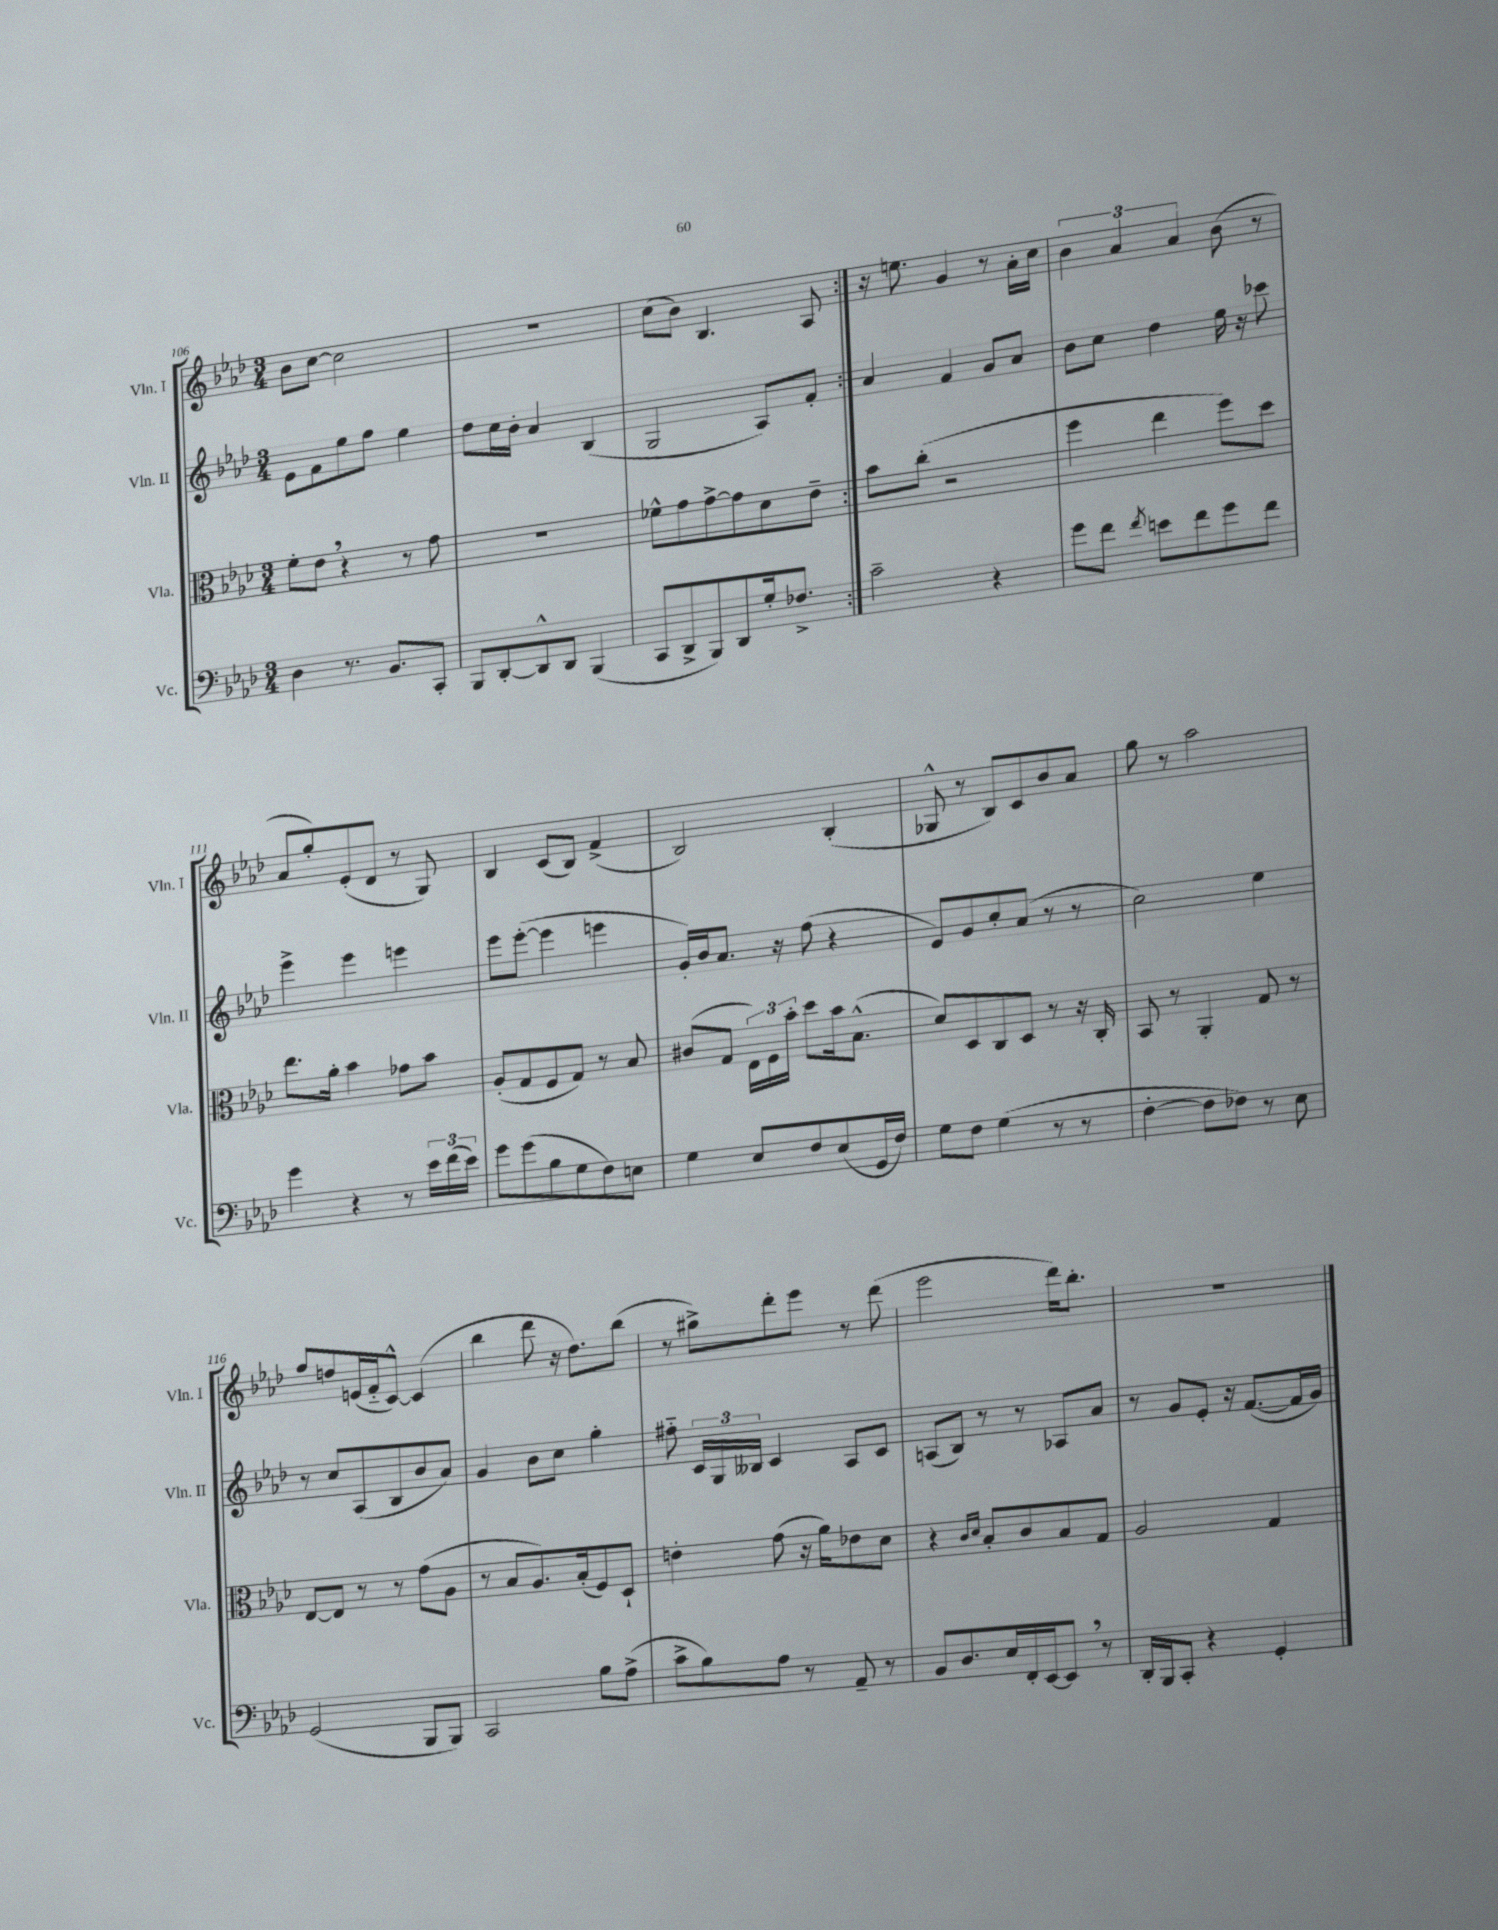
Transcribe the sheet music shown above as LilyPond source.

<<
\new StaffGroup <<
\new Staff = "s0" \with { instrumentName = "Vln. I" shortInstrumentName = "Vln. I" } {
    \clef treble \key aes \major \numericTimeSignature \time 3/4
    \autoBeamOff \repeat volta 2 { bes'8[ c''8]~ c''2 |
    R2. |
    c''8[( bes'8]) bes4. aes8 | }
    r16 e''8. g'4 r8 aes'16[-. c''16] |
    \tuplet 3/2 { bes'4 aes'4 aes'4 } bes'8( r8 |
    aes'8[ g''8-.) ees'8-.( des'8] r8 g8) |
    bes4 c'8[( bes8]) f'4->( |
    bes2) bes4-.( |
    ges8-^ r8 bes8[) c'8 bes'8 aes'8] |
    g''8 r8 aes''2 |
    f''8[ d''8 e'16( f'16-_ c'8]~-^) c'4( |
    bes''4 des'''8 r16 des''8.[) bes''8]( |
    r8 gis''8[->) des'''8-. ees'''8] r8 des'''8( |
    ees'''2 des'''16[) bes''8.]-. |
    R2. \bar "|." |
}
\new Staff = "s1" \with { instrumentName = "Vln. II" shortInstrumentName = "Vln. II" } {
    \clef treble \key aes \major \numericTimeSignature \time 3/4
    \autoBeamOff \repeat volta 2 { ees'8[ f'8 ees''8 f''8] ees''4 |
    des''8[ c''16 bes'16]-. aes'4 bes4( |
    g2 aes8[) f'8]-. | }
    aes'4 f'4 g'8[ aes'8] |
    bes'8[ c''8] des''4 ees''16 r16 ces'''8 |
    ees'''4-> ees'''4 e'''4 |
    ees'''8[ ees'''8]~-.( ees'''4 e'''4 |
    g'16[-.) bes'16 aes'8.] r16 f''8( r4 |
    ees'8[) g'8 c''8-. aes'8]( r8 r8 |
    c''2) ees''4 |
    r8 c''8[ aes8( bes8 bes'8 aes'8]) |
    g'4 bes'8[ c''8] g''4-. |
    fis''8-_ \tuplet 3/2 { c'16[ g16 beses16] } c'4 aes8[ c'8] |
    a8[( bes8]) r8 r8 aes8[ aes'8] |
    r8 g'8[ ees'8]-. r16 f'8.[~( f'16 g'16]) \bar "|." |
}
\new Staff = "s2" \with { instrumentName = "Vla." shortInstrumentName = "Vla." } {
    \clef alto \key aes \major \numericTimeSignature \time 3/4
    \autoBeamOff \repeat volta 2 { f'8[-. ees'8] \breathe r4 r8 g'8 |
    R2. |
    fes'8[-^ g'8 g'8~-> g'8 des'8 ees'8]-- | }
    bes'8[ c''8]-.( r2 |
    f''4 ees''4 f''8[) des''8] |
    ees''8.[ aes'16]-. bes'4 ges'8[ bes'8] |
    aes8[-.( g8 f8 g8]) r8 bes8 |
    cis'8[( g8] \tuplet 3/2 { ees16[) f16 bes'16]-. } des''8[ bes'16 bes8.]-^( |
    des'8[) des8 c8 des8] r8 r16 c16-. |
    bes,8 r8 aes,4-. g8 r8 |
    ees8[~ ees8] r8 r8 g'8[( aes8] |
    r8 bes8[ aes8.) bes16-.( f8) des8]-! |
    e'4-. g'8( r16 aes'16[) ees'8 des'8] |
    r4 \grace { c'16[ des'16] } bes8[-. c'8 bes8 g8] |
    aes2 g4 \bar "|." |
}
\new Staff = "s3" \with { instrumentName = "Vc." shortInstrumentName = "Vc." } {
    \clef bass \key aes \major \numericTimeSignature \time 3/4
    \autoBeamOff \repeat volta 2 { des4 r8. bes,8.[ c,8]-. |
    bes,,8[ des,8~-. des,8-^ des,8] bes,,4( |
    c,8[ des,8-> bes,,8) des,8 g16-. fes8.]-> | }
    c'2-- r4 |
    g'8[ f'8] \acciaccatura { f'8 } e'8[ f'8 g'8 f'8] |
    g'4 r4 r8 \tuplet 3/2 { ees'16[ f'16( ees'16]) } |
    g'8[ g'8( bes8 g8 f8) e8] |
    g4 ees8[ f8 ees8( g,16 f16]) |
    g8[ f8] g4( r8 r8 |
    f4~-. f8[ fes8]) r8 ees8 |
    g,2( bes,,8[ bes,,8]) |
    c,2 bes8[ aes8]->( |
    c'8[-> bes8) aes8] r8 aes,8-- r8 |
    bes,8[ des8. ees16 f,16-. ees,16~ ees,8] \breathe r8 |
    des,16[-. bes,,16 c,8]-. r4 g,4-. \bar "|." |
}
>>
>>
\layout { \context { \Score currentBarNumber = #106 } }
